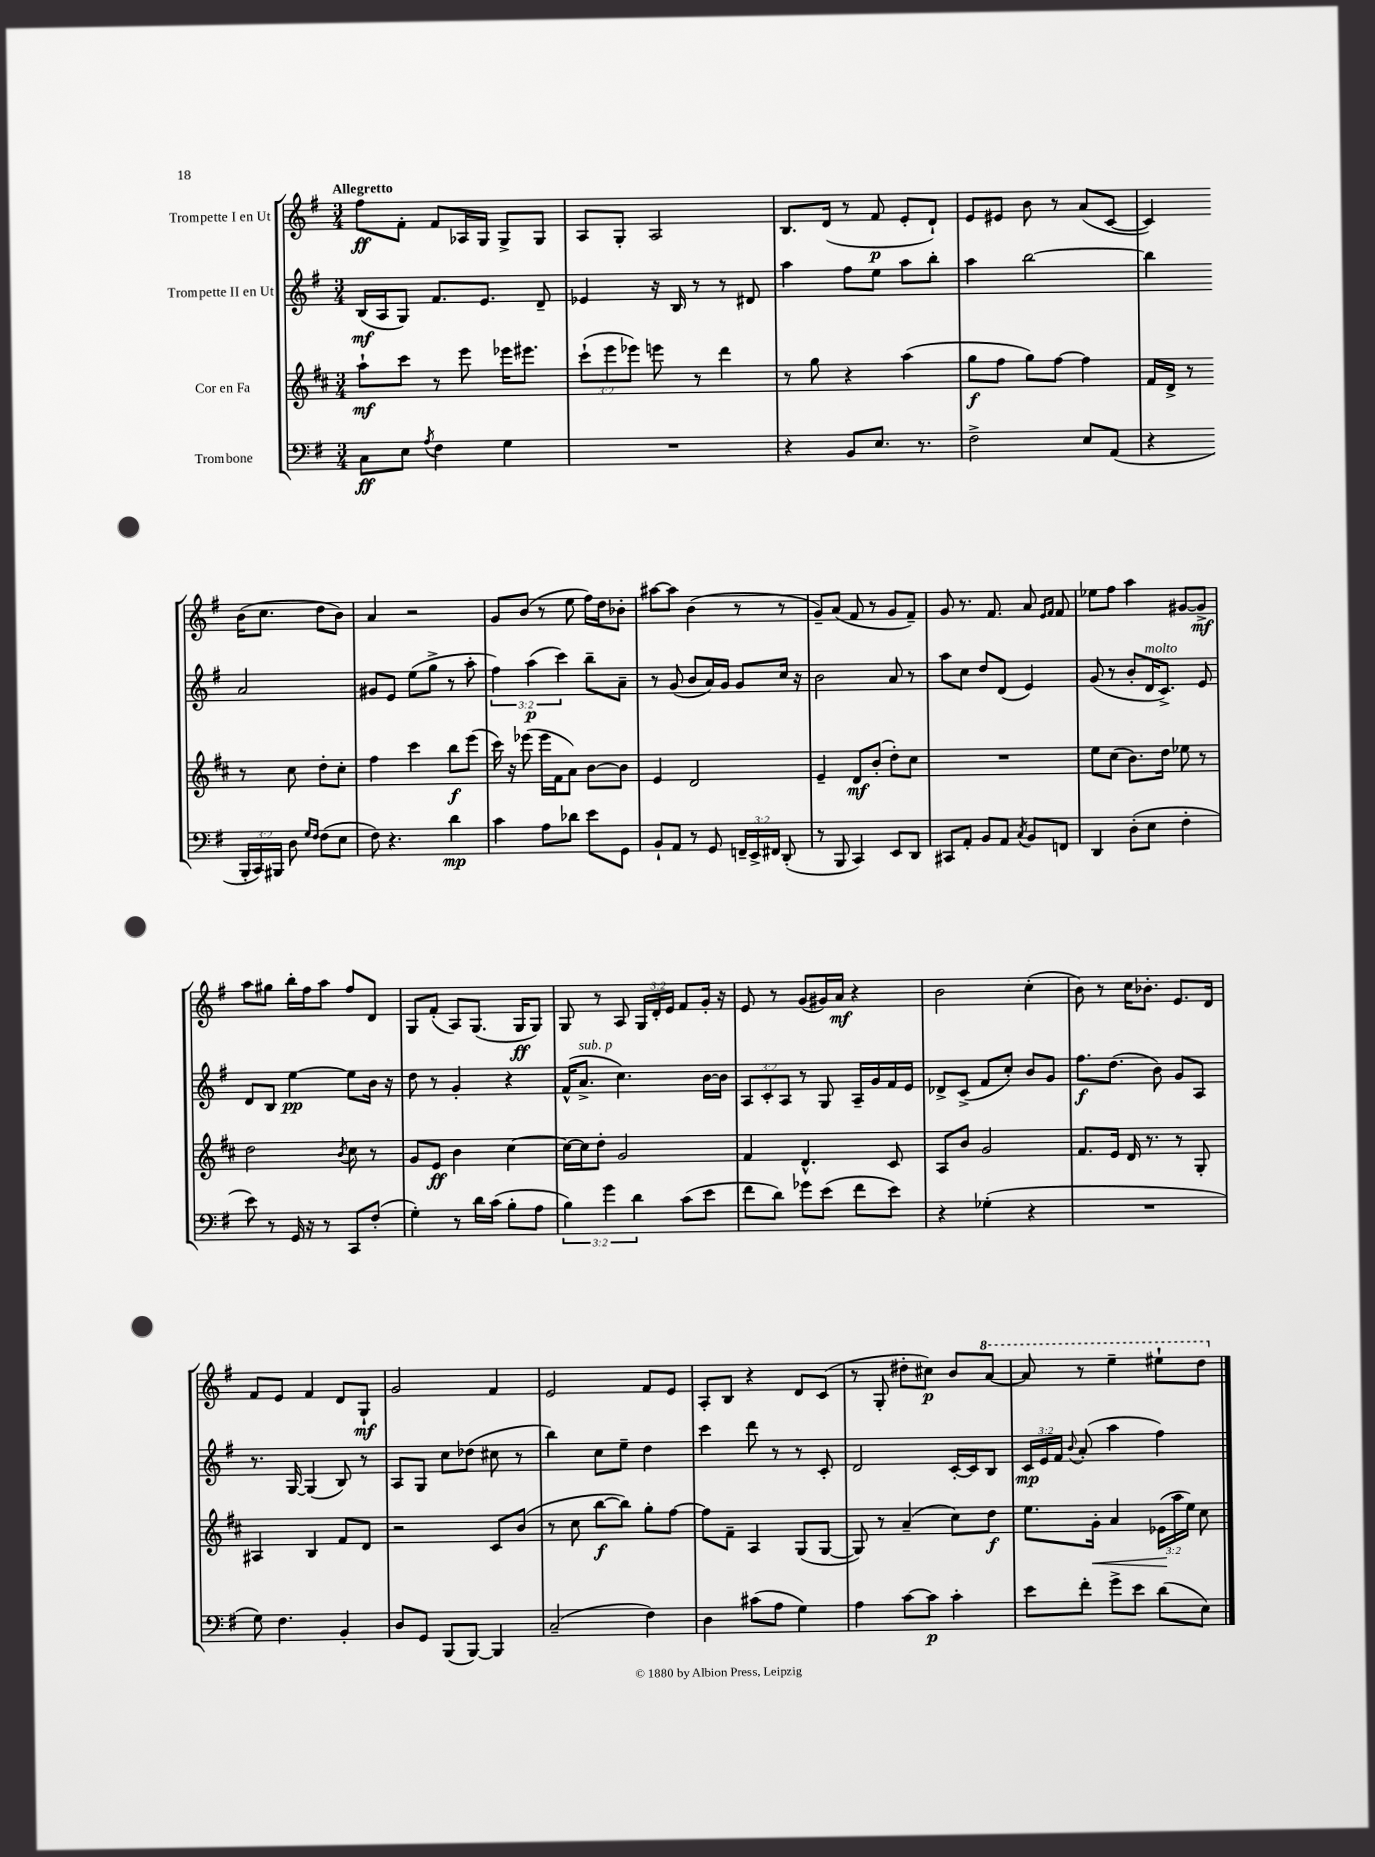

**kern	**kern	**kern	**kern
*staff4	*staff3	*staff2	*staff1
*clefF4	*clefG2	*clefG2	*clefG2
*k[f#]	*k[f#c#]	*k[f#]	*k[f#]
*M3/4	*M3/4	*M3/4	*M3/4
8C\L	8aa`\L	(16B/LL	8ff#\L
.	.	16A/J	.
8E\J	8ccc#\J	8G/J)	8f#'\J
8qA/	.	.	.
4F#\	8r	8.f#/L	8f#/L
.	8eee\	.	16A-/L
.	.	8.e/J	16G/JJ
4G\	16eee-\LK	.	8G^/L
.	8.eee#\J	.	.
.	.	8d~/	8G/J
=	=	=	=
2.r	(12ccc#`\L	4e-/	8A/L
.	12eee\	.	.
.	.	.	8G'/J
.	12eee-\J)	.	.
.	8eee\	16r	2A/
.	.	16B/	.
.	8r	8r	.
.	4ddd\	8r	.
.	.	8d#/	.
=	=	=	=
4r	8r	4aa\	8.B/L
.	8gg\	.	.
.	.	.	(16d/Jk
8BB/L	4r	8ff#\L	8r
8.E/J	.	8ee\J	8f#/
.	(4aa\	8aa\L	8e'/L
8.r	.	.	.
.	.	8bb'\J	8d`/J)
=	=	=	=
2F#^\	8gg\L	4aa\	8e/L
.	8ff#\J	.	8e#/J
.	8gg\L)	[2bb\	8b\
.	[8ff#\J	.	8r
8E/L	4ff#\]	.	(8a/L
(8AA/J	.	.	[8c/J
=	=	=	=
4r	16f#/LL	4bb\]	4c/])
.	16d^/JJ	.	.
.	8r	.	.
24BBB'/LL	8r	2a/	(16b\LK
24CC/)	.	.	.
.	.	.	8.cc\J
24BBB#/JJ	.	.	.
8D\	8cc#\	.	.
16qqG/LL	.	.	.
16qqF#/JJ	.	.	.
(8F#\L	8dd'\L	.	8dd\L
8E\J	8cc#'\J	.	8b\J)
=	=	=	=
8F#\)	4ff#\	8g#/L	4a/
4.r	.	8e/J	.
.	4ccc#\	(8ee\L	2r
.	.	8gg^\J	.
4d\	8bb\L	8r	.
.	(8eee\J	8aa'\	.
=	=	=	=
4c\	16ccc#\)	6ff#\)	8g/L
.	16r	.	.
.	(8eee-\	.	(8b/J
.	.	(6aa\	.
8A\L	16eee-\LL	.	8r
.	16f#\J	.	.
.	.	6ccc\)	.
8d-\J	8a\J)	.	8ee\
8e\L	[8b\L	8bb~\L	16ff#\LL)
.	.	.	16dd\J
8GG\J	8b\]J	8a~\J	8b-'\J
=	=	=	=
8BB`/L	4e/	8r	[8aa#\L
8AA/J	.	(8g/	8aa#\]J
8r	2d/	8b/L	(4b\
8GG/	.	16a/L)	.
.	.	16g/JJ	.
24FF~/LL	.	8g/L	8r
24EE^/	.	.	.
24FF#/JJ	.	.	.
(8DD'/	.	16cc/Jk	8r
.	.	16r	.
=	=	=	=
8r	4e~/	2b\	8g~/L)
8BBB/	.	.	(8a/J
4CC/)	8d/L	.	8f#/
.	(8b'/J	.	8r
8EE/L	8dd'\L)	8a/	8g/L
8DD/J	8cc#\J	8r	8f#~/J)
=	=	=	=
8CC#/L	2.r	8aa\L	8g/
8AA'/J	.	8cc\J	8.r
8BB/L	.	8dd/L	.
.	.	.	8.f#/
8AA/J	.	(8d/J	.
8qC/	.	.	.
8BB/L	.	4e/)	8a/
.	.	.	16qqe/LL
.	.	.	16qqf#/JJ
8FF/J	.	.	8f#/
=	=	=	=
4DD/	8ee\L	(8g/	8ee-\L
.	(8cc#\J	8r	8ff#\J
(8D'\L	8.b\L)	8b'/L	4aa\
8E\J	.	16d/K	.
.	16dd\Jk	8.c^/J)	.
4F#'\	8ee-\	.	[8g#/L
.	8r	8e/	8g#^/]J
=	=	=	=
8e\)	2dd\	8d/L	8aa\L
8r	.	8B/J	8gg#\J
16GG/	.	[4ee\	16bb'\LL
16r	.	.	16ff#\J
8r	.	.	8aa\J
.	8qb/	.	.
8CC/L	8cc#\	8ee\]L	8ff#/L
(8F#'/J	8r	16b\Jk	8d/J
.	.	16r	.
=	=	=	=
4G'\)	8g/L	8dd\	8G/L
.	8e/J	8r	(8f#'/J
8r	4b\	4g'/	8A/L)
16d\LL	.	.	(8.G/J
(16c\JJ	.	.	.
8B'\L	[4cc#\	4r	.
.	.	.	16G/LK
8A\J	.	.	8G/J)
=	=	=	=
6B\)	16cc#\_LL	(16f#^^/LK	8G/
.	16cc#\]J	8.a^/J	.
.	8dd'\J	.	8r
6g\	.	.	.
.	2g/	4.cc\)	8A/
6d\	.	.	.
.	.	.	24G/LL
.	.	.	24d'/
.	.	.	24e/JJ
(8c\L	.	.	8f#/L
8e\J	.	[16b\LL	16g'/Jk
.	.	16b\]JJ	16r
=	=	=	=
8f#\L	4f#/	12A/L	8e/
.	.	12c'/	.
8d\J)	.	.	8r
.	.	12A/J	.
8g-\L	4.d^^/	8r	(8g/L
(8e\J	.	8G/	16g#/L)
.	.	.	16a/JJ
8f#\L	.	16A~/LL	4r
.	.	16g/	.
8e\J)	8c#/	16f#/	.
.	.	16e/JJ	.
=	=	=	=
4r	8A/L	8d-^/L	2b\
.	8b/J	(8c^/J	.
(4G-'\	2g/	8f#/L	.
.	.	8cc'/J)	.
4r	.	8b/L	(4cc'\
.	.	8g/J	.
=	=	=	=
2.r	8.f#/L	8.ff#\L	8b\)
.	.	.	8r
.	16e/Jk	(8.dd\J	.
.	16d/	.	16cc\LK
.	8.r	.	8.b-'\J
.	.	8b\)	.
.	8r	8g/L	8.e/L
.	8G'/	8A/J	.
.	.	.	16d/Jk
=	=	=	=
8G\)	4A#/	8.r	8f#/L
4.F#\	.	.	8e/J
.	.	[16G/	.
.	4B/	(4G/]	4f#/
4BB'/	8f#/L	8B/)	8d/L
.	8d/J	8r	8G`/J
=	=	=	=
8D/L	2r	8A/L	2g/
8GG/J	.	8G/J	.
(8BBB/L	.	8cc\L	.
[8BBB/J)	.	(8dd-\J	.
4BBB/]	8c#/L	8cc#\	4f#/
.	(8b/J	8r	.
=	=	=	=
(2C~/	8r	4bb\)	2e/
.	8cc#\	.	.
.	[8bb\L	8cc\L	.
.	8bb\]J)	8ee~\J	.
4F#\)	8gg'\L	4dd\	8f#/L
.	[8ff#\J	.	8e/J
=	=	=	=
4D\	8ff#\]L	4ccc\	8A'/L
.	8f#~\J	.	8B/J
(8c#\L	4A/	8ddd\	4r
8A\J	.	8r	.
4G\)	(8G/L	8r	8d/L
.	[8G/J	8c'/	(8c/J
=	=	=	=
4A\	8G/])	2d/	8r
.	8r	.	8G'/
[8c\L	(4a~/	.	8dd#'\L
8c\]J	.	.	8cc#\J)
4c'\	8cc#\L)	[16c'/LL	8b/L
.	.	16c/]J	.
.	8dd\J	8B/J	[8aa/J
=	=	=	=
8e\L	8.ee\L	24c/LL	8aa/]
.	.	24e/	.
.	.	24f#/JJ	.
.	.	8qqb/	.
8f#'\J	.	(8a'/	8r
.	16g'\Jk	.	.
8g^\L	4a/	4aa\	4eee~\
8e\J	.	.	.
(8d\L	(24e-\LL	4ff#\)	8eee#`\L
.	24aa\	.	.
.	24ee\JJ)	.	.
8E\J)	8cc#\	.	8ddd\J
==	==	==	==
*-	*-	*-	*-
